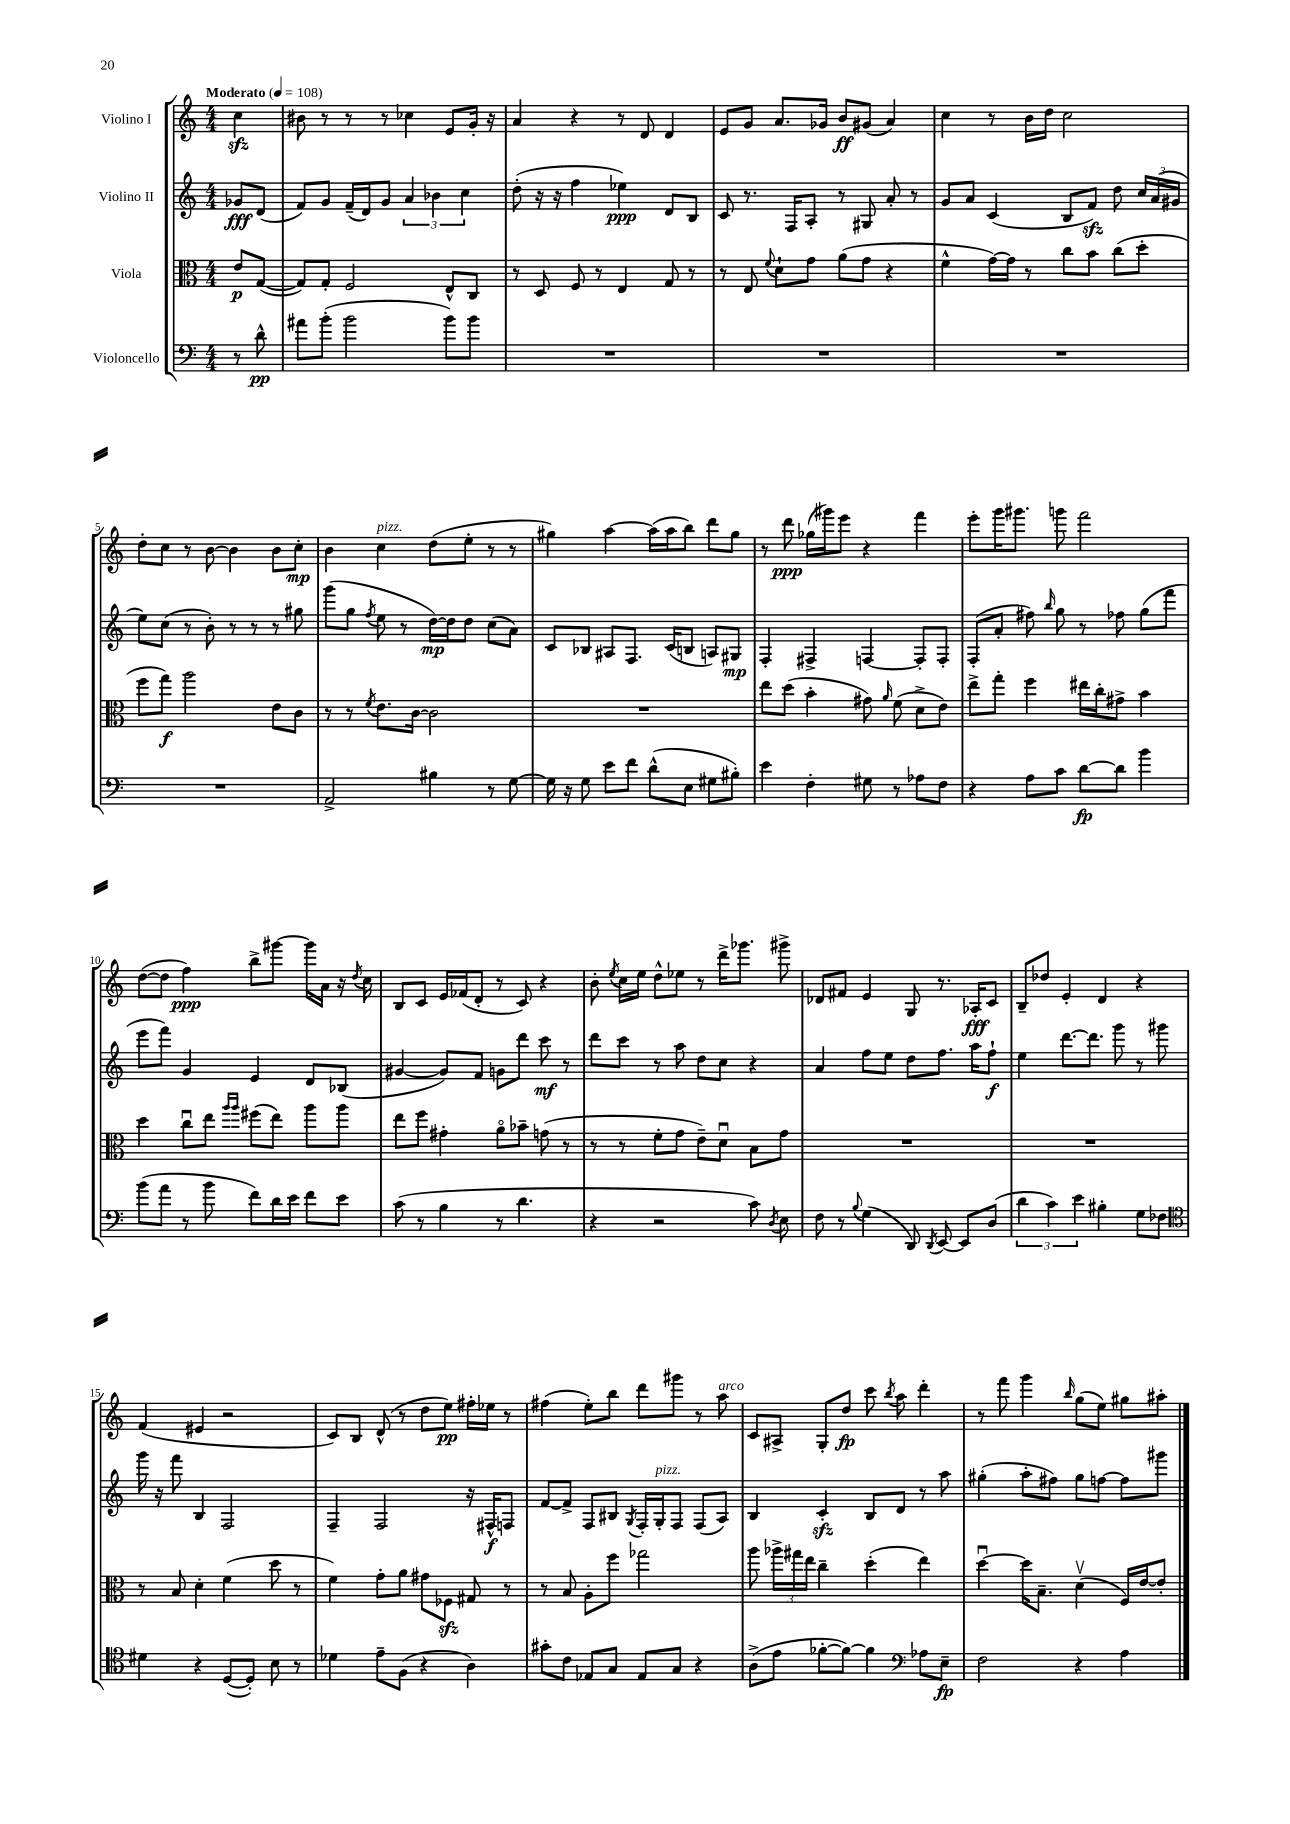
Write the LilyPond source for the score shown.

<<
\new StaffGroup <<
\new Staff = "s0" \with { instrumentName = "Violino I" } {
    \clef treble \key c \major \numericTimeSignature \time 4/4 \partial 4 \tempo "Moderato" 4 = 108
    \autoBeamOff c''4\sfz |
    bis'8 r8 r8 r8 ces''4 e'8[ g'16]-. r16 |
    a'4 r4 r8 d'8 d'4 |
    e'8[ g'8] a'8.[ ges'16] b'8[\ff gis'8]( a'4) |
    c''4 r8 b'16[ d''16] c''2 |
    d''8[-. c''8] r8 b'8~ b'4 b'8[ c''8]-.\mp |
    b'4 c''4^\markup { \italic "pizz." } d''8[( e''8]-. r8 r8 |
    gis''4) a''4~ a''16[( a''16 b''8]) d'''8[ gis''8] |
    r8 d'''8\ppp ges''16[( gis'''16) e'''8] r4 f'''4 |
    e'''8[-. g'''16 gis'''8.] g'''8 f'''2 |
    d''8[~( d''8] f''4\ppp) b''8[-> gis'''8]~ gis'''16[ a'16] r16 \acciaccatura { d''8 } c''16 |
    b8[ c'8] e'16[ fes'16( d'8]-. r8 c'8) r4 |
    b'8-. \acciaccatura { e''8 } c''16[ e''16] d''8[-^ ees''8] r8 d'''16[-> ges'''8.] gis'''8-> |
    des'8[ fis'8] e'4 g8 r8. aes16[-.\fff c'8] |
    b8[-- des''8] e'4-. d'4 r4 |
    f'4( eis'4 r2 |
    c'8[) b8] d'8-^( r8 d''8[ e''8]\pp) fis''16[-. ees''16] r8 |
    fis''4( e''8[-.) b''8] d'''8[ gis'''8] r8 a''8^\markup { \italic "arco" } |
    c'8[ ais8]-> g8[-. d''8]\fp c'''8 \acciaccatura { b''8 } a''8 d'''4-. |
    r8 f'''8 g'''4 \grace { b''16 } g''8[( e''8]) gis''8[ ais''8]-. \bar "|." |
}
\new Staff = "s1" \with { instrumentName = "Violino II" } {
    \clef treble \key c \major \numericTimeSignature \time 4/4 \partial 4
    \autoBeamOff ges'8[\fff d'8]( |
    f'8[) g'8] f'16[--( d'16) g'8] \tuplet 3/2 { a'4 bes'4 c''4 } |
    d''8-.( r16 r16 f''4 ees''4\ppp) d'8[ b8] |
    c'8 r8. f16[ a8]-. r8 gis8 a'8-. r8 |
    g'8[ a'8] c'4( b8[ f'8]\sfz) d''8 \tuplet 3/2 { c''16[ a'16( gis'16] } |
    e''8[) c''8]( r8 b'8-.) r8 r8 r8 gis''8 |
    g'''8[( g''8] \acciaccatura { f''8 } e''8 r8 d''16[~\mp) d''16 d''8] c''8[( a'8]) |
    c'8[ bes8] ais8[ f8.] c'16[( b8] a8[) gis8]\mp |
    f4-. fis4-> f4~ f8[-. f8]-. |
    f8[-.( a'8]-. fis''8) \grace { b''16 } g''8 r8 fes''8 g''8[( f'''8] |
    e'''8[ f'''8]) g'4 e'4 d'8[ bes8]( |
    gis'4~ gis'8[) f'8] g'8[ d'''8] c'''8\mf r8 |
    d'''8[ c'''8] r8 a''8 d''8[ c''8] r4 |
    a'4 f''8[ e''8] d''8[ f''8.] a''16[ f''8]-!\f |
    e''4 d'''8.[~ d'''8.] g'''8 r8 gis'''8 |
    g'''16 r16 f'''8 b4 f2 |
    f4-- f2 r16 fis16[-^\f f8] |
    f'8[~ f'8]-> f8[ bis8] \acciaccatura { g8 } f16[-. g16-.^\markup { \italic "pizz." } f8] f8[( a8]) |
    b4 c'4-.\sfz b8[ d'8] r8 a''8 |
    gis''4-.( a''8[-. fis''8]) gis''8[ f''8]~ f''8[ gis'''8] \bar "|." |
}
\new Staff = "s2" \with { instrumentName = "Viola" } {
    \clef alto \key c \major \numericTimeSignature \time 4/4 \partial 4
    \autoBeamOff e'8[\p g8]~( |
    g8[) g8]-. f2 e8[-^ c8] |
    r8 d8 f8 r8 e4 g8 r8 |
    r8 e8 \appoggiatura { f'8 } d'8[-! g'8] a'8[( g'8] r4 |
    f'4-^ g'16[~) g'16] r8 c''8[ b'8] c''8[( d''8]-. |
    f''8[ g''8]\f) a''2 e'8[ c'8] |
    r8 r8 \acciaccatura { f'8 } e'8.[ c'16]~ c'2 |
    R1 |
    e''8[ d''8]( b'4-. gis'8) \grace { a'16 } f'8( d'8[-> e'8]) |
    e''8[-> g''8]-. f''4 eis''16[ c''16-. gis'8]-> b'4 |
    d''4 c''8[\downbow e''8] \grace { a''16[ a''16] } fis''8[( e''8]) a''8[ a''8] |
    e''8[ f''8] gis'4-. a'8[\flageolet bes'8]-- g'8( r8 |
    r8 r8 f'8[-. g'8] e'8[--) d'8]\downbow b8[ g'8] |
    R1 |
    R1 |
    r8 b8 d'4-. f'4( d''8 r8 |
    f'4) g'8[-. a'8] gis'8[ fes8]\sfz gis8 r8 |
    r8 b8 a8[-. f''8] ges''2 |
    a''8 \tuplet 3/2 { aes''16[-> gis''16 e''16] } c''4-- d''4-.( e''4) |
    d''4~\downbow d''16[ b8.]-- d'4\upbow( f16[) e'16~ e'8]-. \bar "|." |
}
\new Staff = "s3" \with { instrumentName = "Violoncello" } {
    \clef bass \key c \major \numericTimeSignature \time 4/4 \partial 4
    \autoBeamOff r8 d'8-^\pp |
    ais'8[ b'8]-.( b'2 b'8[) b'8] |
    R1 |
    R1 |
    R1 |
    R1 |
    a,2-> bis4 r8 g8~ |
    g16 r16 g8 e'8[ f'8] d'8[-^( e8] gis8[ bis8]-.) |
    e'4 f4-. gis8 r8 aes8[ f8] |
    r4 a8[ c'8] d'8[~\fp d'8] b'4 |
    b'8[( a'8] r8 b'8 f'8[) d'16 e'16] f'8[ e'8] |
    c'8( r8 b4 r8 d'4. |
    r4 r2 c'8) \acciaccatura { d8 } e8 |
    f8 r8 \appoggiatura { b8 } g4( d,8) \acciaccatura { d,8 } e,8~ e,8[ d8]( |
    \tuplet 3/2 { d'4 c'4) e'4 } bis4-. g8[ fes8] |
    \clef tenor dis'4 r4 d8[~( d8]-.) b8 r8 |
    des'4 e'8[-- f8]( r4 a4) |
    gis'8[-. c'8] ees8[ g8] ees8[ g8] r4 |
    a8[->( e'8] fes'8[~-. fes'8]~) fes'4 \clef bass aes8[ e8]--\fp |
    f2 r4 a4 \bar "|." |
}
>>
>>
